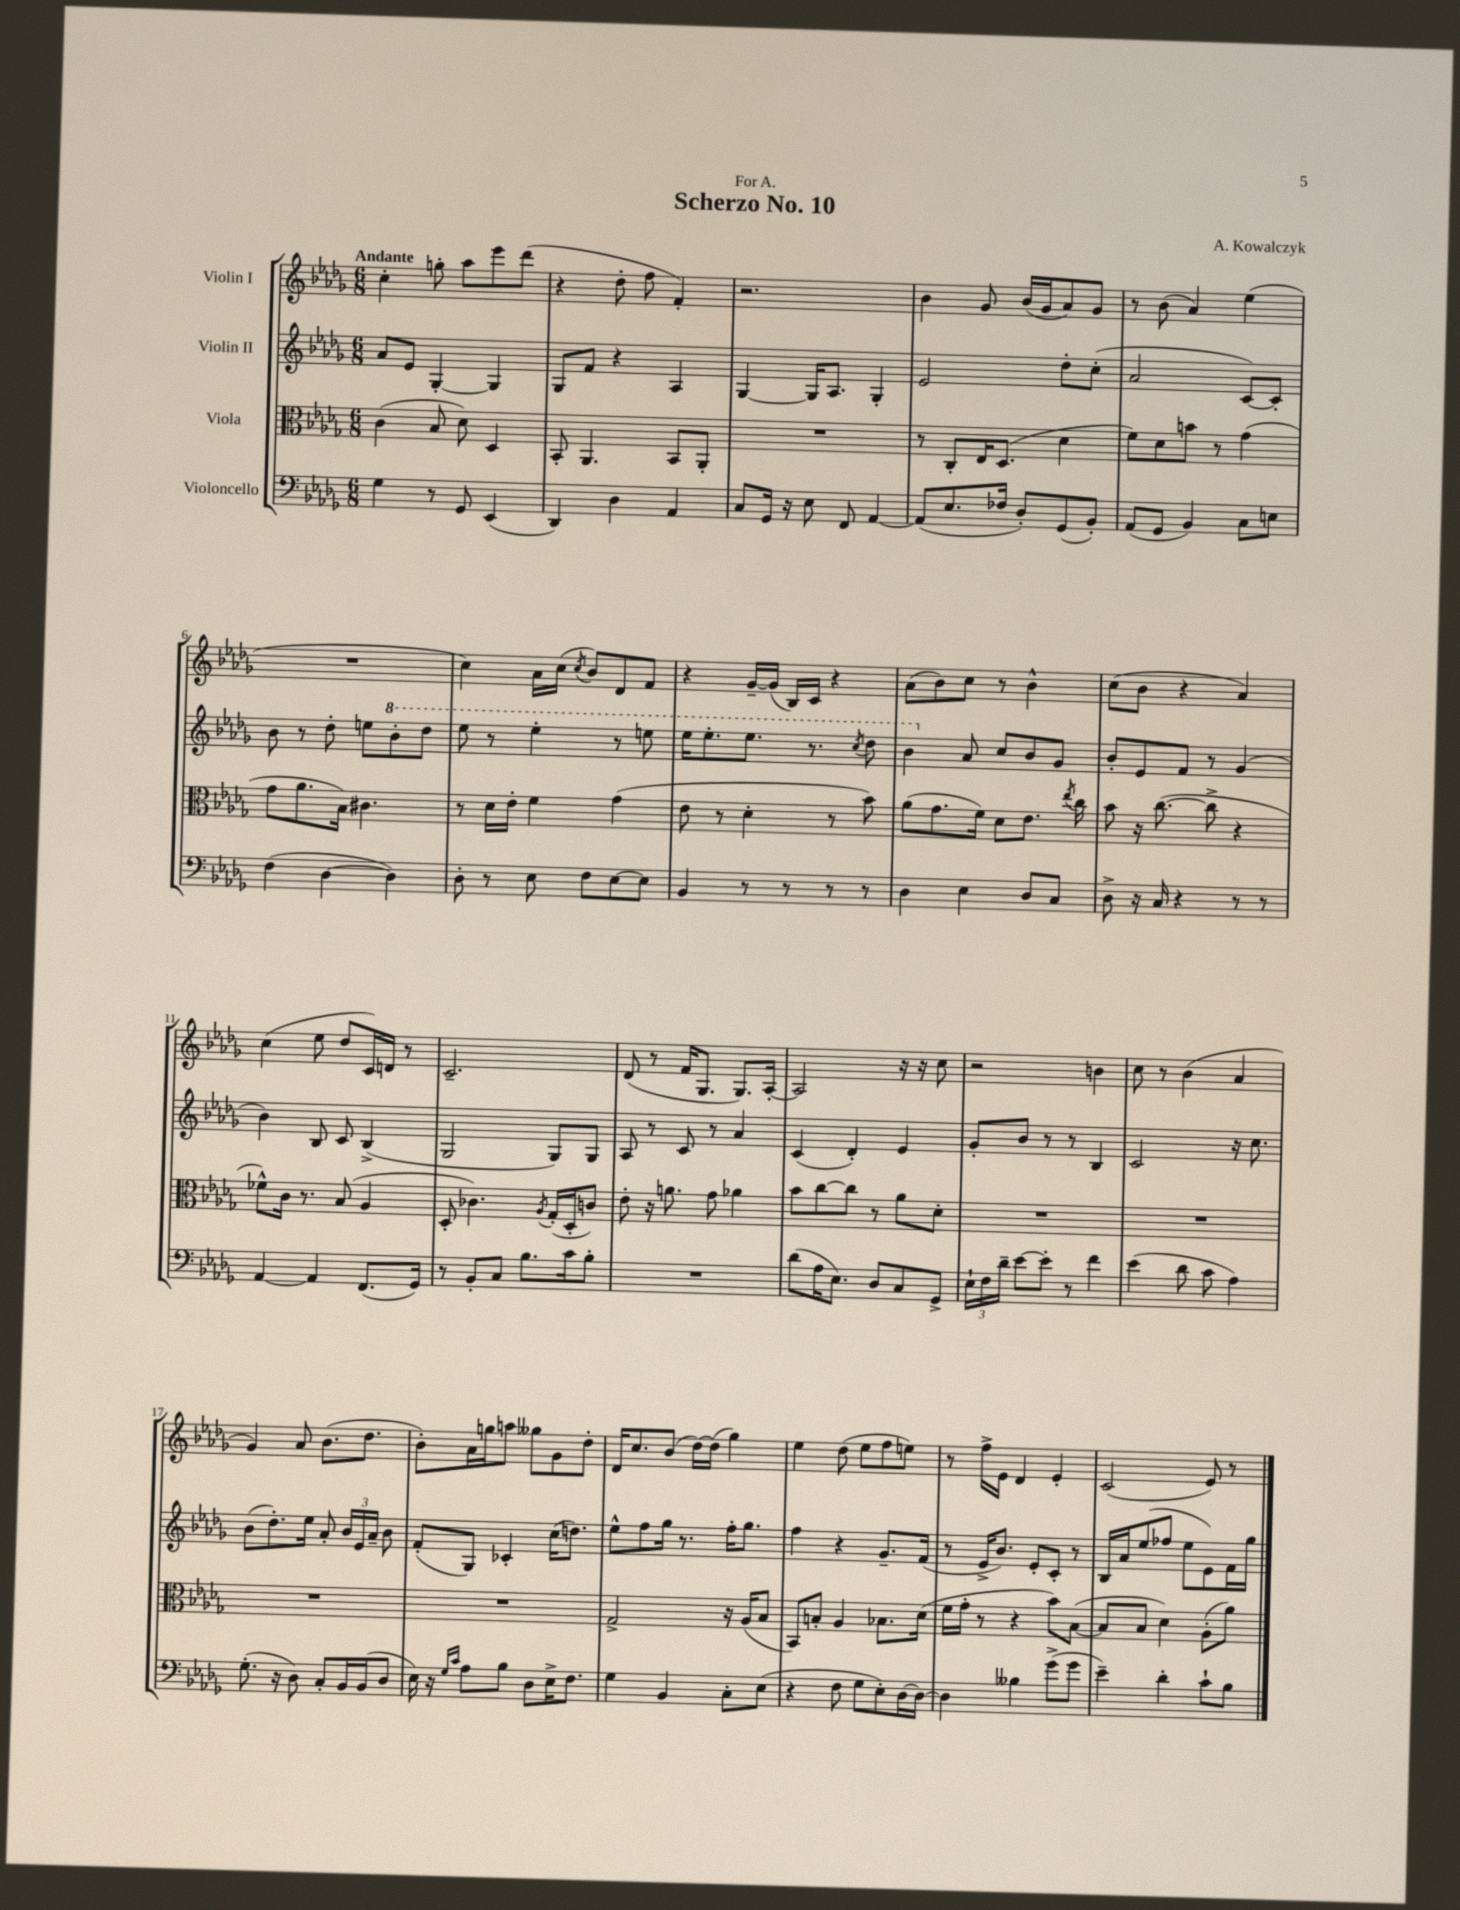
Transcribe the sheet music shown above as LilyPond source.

\header { title = "Scherzo No. 10" composer = "A. Kowalczyk" dedication = "For A." }
<<
\new StaffGroup <<
\new Staff = "s0" \with { instrumentName = "Violin I" } {
    \clef treble \key des \major \numericTimeSignature \time 6/8 \tempo "Andante"
    \autoBeamOff c''4-. g''8-. aes''8[ ees'''8 des'''8]( |
    r4 des''8-. f''8 f'4-.) |
    r2. |
    bes'4 ges'8 bes'16[( ges'16 aes'8) ges'8] |
    r8 bes'8( aes'4) ees''4( |
    R2. |
    c''4) aes'16[ c''16]( \acciaccatura { c''8 } bes'8[) des'8 f'8] |
    r4 ges'16[~-- ges'16]( bes16[) c'16] r4 |
    aes'8[( bes'8) c''8] r8 bes'4-^ |
    c''8[( bes'8] r4 aes'4) |
    c''4( ees''8 des''8[ c'16) d'16] r8 |
    c'2.-- |
    des'8( r8 f'16[ ges8.] ges8.[) aes16]~-. |
    aes2 r16 r16 c''8 |
    r2 b'4 |
    c''8 r8 bes'4( aes'4 |
    ges'4) aes'8 bes'8.[( des''8.] |
    bes'8[-.) aes'16 g''16 a''8] geses''8[ ges'8 des''8]-. |
    des'16[ c''8. bes'8]( des''16[~) des''16]( ges''4) |
    ees''4 des''8( ees''8[ f''8 e''8]) |
    r8 f''16[-> ees'16] des'4 ees'4-. |
    c'2( ees'8) r8 \bar "|." |
}
\new Staff = "s1" \with { instrumentName = "Violin II" } {
    \clef treble \key des \major \numericTimeSignature \time 6/8
    \autoBeamOff aes'8[ ees'8] ges4~-. ges4 |
    ges8[ f'8] r4 aes4 |
    ges4~ ges16[ aes8.] ges4-. |
    ees'2 des''8[-. c''8]-.( |
    aes'2 c'8[~) c'8]-. |
    bes'8 r8 des''8-. e''8[ \ottava #1 bes''8-. des'''8] |
    ees'''8 r8 ees'''4-. r8 e'''8 |
    ees'''16[ ees'''8.-. ees'''8.] r8. \acciaccatura { c'''8 } des'''8 |
    bes''4 \ottava #0 aes'8 c''8[ bes'8 ges'8] |
    bes'8[-. ees'8 f'8] r8 ges'4( |
    bes'4) bes8 c'8 bes4->( |
    ges2 ges8[) ges8] |
    aes8 r8 c'8 r8 aes'4 |
    c'4( des'4-.) ees'4 |
    ges'8[-. bes'8] r8 r8 bes4 |
    c'2 r16 c''8. |
    bes'8[( des''8.-.) ees''16] aes'8-. \tuplet 3/2 { bes'16[ ees'16 aes'16]-- } bes'8 |
    f'8[-.( ges8]) ces'4-. c''16[( d''8.]) |
    ees''8[-^ f''8 ges''16] r8. f''16[-. ges''8.] |
    f''4 r4 ges'8.[-- f'16]( |
    r8 ees'16[-> bes'8.]) ees'8[-. c'8]-. r8 |
    bes16[ aes'16 ees''8( fes''8] ees''8[ ees'8) f'16 ges''16] \bar "|." |
}
\new Staff = "s2" \with { instrumentName = "Viola" } {
    \clef alto \key des \major \numericTimeSignature \time 6/8
    \autoBeamOff c'4( bes8 des'8) des4 |
    bes,8-. aes,4. bes,8[ aes,8]-. |
    R2. |
    r8 c8[-. ees16 des8.]( des'4 |
    f'8[) des'8 b'8] r8 ges'4( |
    ges'8[ aes'8. bes16]) cis'4. |
    r8 des'16[ ees'16]-. f'4 ges'4( |
    ees'8 r8 des'4-. r8 bes'8) |
    aes'8[( ges'8. f'16]) des'8[ ees'8.] \acciaccatura { ees''8 } c''16 |
    bes'8 r16 c''8.~( c''8-> r4 |
    fes'8[-^) c'16] r8. bes8( aes4 |
    des8-. ces'4.) \acciaccatura { aes8 } ges16[-.( des16-. c'8]) |
    ees'8-. r16 a'8. ges'8 aes'4 |
    bes'8[ c''8~ c''8] r8 aes'8[ des'8]-. |
    R2. |
    R2. |
    R2. |
    R2. |
    ges2-> r16 aes16[( bes8] |
    bes,8[) b8]-. aes4 bes8.[ des'16]( |
    f'16[ ges'16]-. r8 r4 bes'8[) bes8]~( |
    bes8[ bes8] des'4) aes8[-.( aes'8]) \bar "|." |
}
\new Staff = "s3" \with { instrumentName = "Violoncello" } {
    \clef bass \key des \major \numericTimeSignature \time 6/8
    \autoBeamOff ges4 r8 ges,8 ees,4( |
    des,4) des4 aes,4 |
    c8[ ges,16] r16 ees8 f,8 aes,4~ |
    aes,8[( ees8. fes16] des8[-.) ges,8( bes,8]-.) |
    aes,8[( ges,8] bes,4) c8[ e8] |
    f4( des4~ des4) |
    des8-. r8 ees8 f8[ ees8~ ees8] |
    bes,4 r8 r8 r8 r8 |
    des4 ees4 des8[ c8] |
    des8-> r16 c16 r4 r8 r8 |
    aes,4~ aes,4 f,8.[( ges,16]) |
    r8 bes,8[-. c8] bes8.[ c'16 bes8]-. |
    R2. |
    des'8[( aes16 ees8.]) des8[ c8 ges,8]-> |
    \tuplet 3/2 { ees16[-! f16 des'16]-- } ees'8[~ ees'8]-. r8 f'4 |
    ees'4( des'8 c'8 aes4) |
    ges8.-.( r16 des8) c8[-. bes,16 bes,16( des8] |
    ees16) r16 \grace { ges16[ c'16] } aes8[ bes8] des8[ ees16-> f8.] |
    ges4 bes,4 c8[-. ees8]( |
    r4 f8 ges8[ ees8-.) des16~ des16]~ |
    des4 beses4 ges'8[->( ges'8] |
    ees'4--) des'4-. c'8[-! bes8] \bar "|." |
}
>>
>>
